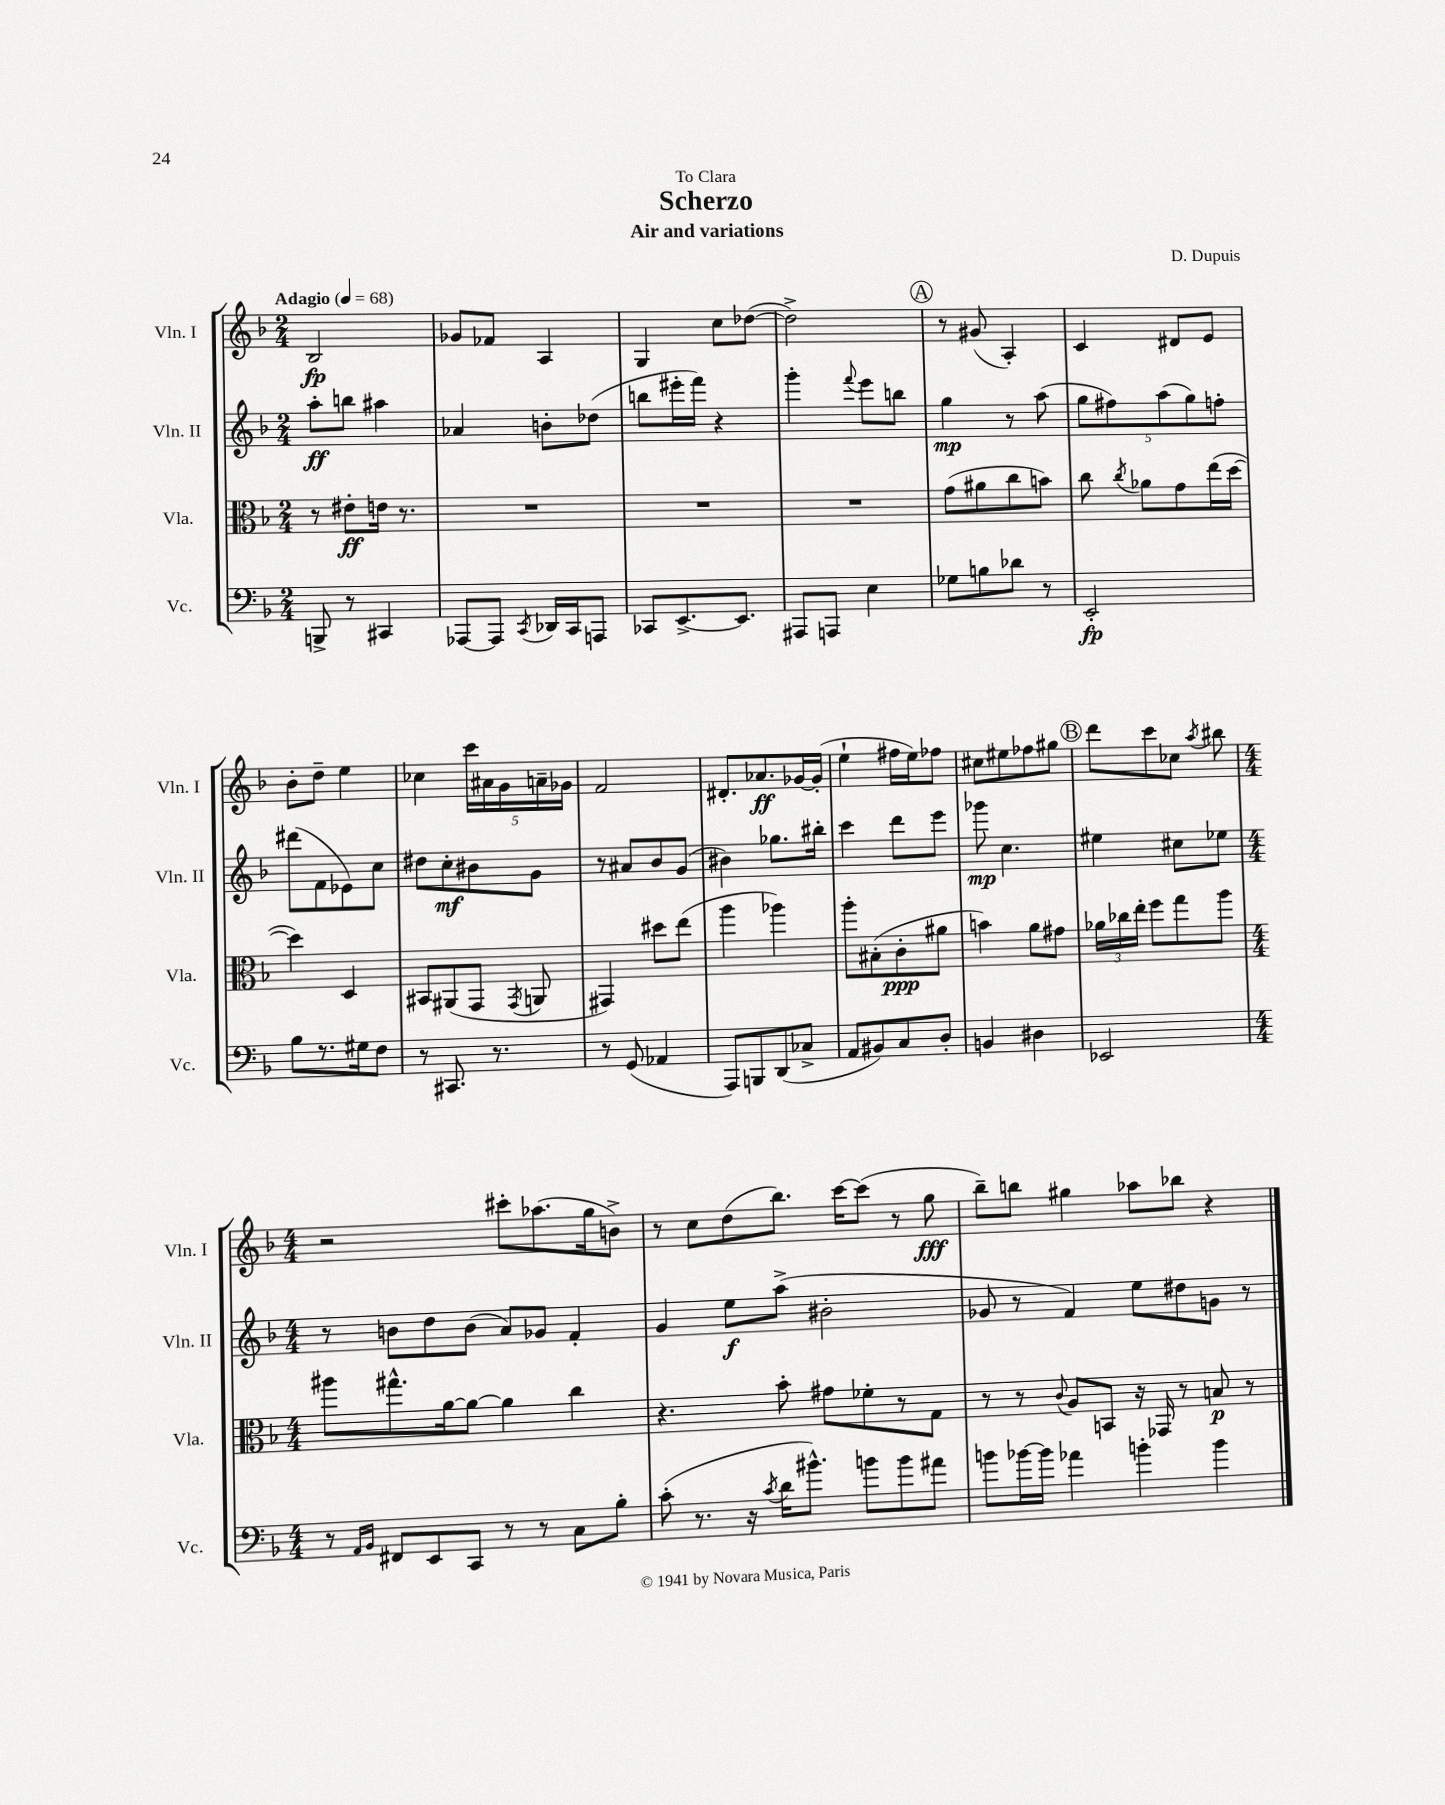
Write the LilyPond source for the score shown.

\header { title = "Scherzo" composer = "D. Dupuis" subtitle = "Air and variations" dedication = "To Clara" }
<<
\new StaffGroup <<
\new Staff = "s0" \with { instrumentName = "Vln. I" shortInstrumentName = "Vln. I" } {
    \clef treble \key f \major \numericTimeSignature \time 2/4 \tempo "Adagio" 4 = 68
    \autoBeamOff bes2\fp |
    ges'8[ fes'8] a4 |
    g4 c''8[ des''8]~( |
    des''2->) |
    \mark \markup { \circle "A" } r8 gis'8( a4-.) |
    c'4 dis'8[ e'8] |
    bes'8[-. d''8]-- e''4 |
    ces''4 \tuplet 5/4 { c'''16[ ais'16 g'16 a'16-- ges'16] } |
    f'2 |
    dis'8.[-. aes'8.\ff ges'16~ ges'16]-.( |
    e''4-! fis''16[ e''16) fes''8] |
    cis''8[ eis''8 fes''8 gis''8] |
    \mark \markup { \circle "B" } d'''8[ c'''8 ces''8] \acciaccatura { a''8 } bis''8 |
    \numericTimeSignature \time 4/4 r2 cis'''8[-. aes''8.( g''16 b'8]->) |
    r8 c''8[ d''8( bes''8.]) c'''16[~ c'''8]( r8 g''8\fff |
    bes''8[--) b''8] gis''4 aes''8[ bes''8] r4 \bar "|." |
}
\new Staff = "s1" \with { instrumentName = "Vln. II" shortInstrumentName = "Vln. II" } {
    \clef treble \key f \major \numericTimeSignature \time 2/4
    \autoBeamOff a''8[-.\ff b''8] ais''4 |
    aes'4 b'8[-. des''8]( |
    b''8[ eis'''16-. f'''16]) r4 |
    g'''4-. \appoggiatura { f'''8 } e'''8[ b''8] |
    \mark \markup { \circle "A" } g''4\mp r8 a''8( |
    \tuplet 5/4 { g''8[ fis''8) a''8( g''8) f''8]-. } |
    dis'''8[( f'8 ees'8) c''8] |
    dis''8[ c''8-.\mf bis'8 g'8] |
    r8 ais'8[ bes'8 g'8]( |
    bis'4) ges''8.[ bis''16]-. |
    c'''4 d'''8[ e'''8] |
    ges'''8\mp c''4. |
    \mark \markup { \circle "B" } eis''4 cis''8[ ees''8] |
    \numericTimeSignature \time 4/4 r8 b'8[ d''8 b'8]( a'8[) ges'8] f'4-. |
    g'4 e''8[\f a''8]->( bis'2-. |
    ges'8 r8 f'4) e''8[ dis''8 g'8] r8 \bar "|." |
}
\new Staff = "s2" \with { instrumentName = "Vla." shortInstrumentName = "Vla." } {
    \clef alto \key f \major \numericTimeSignature \time 2/4
    \autoBeamOff r8 eis'8[-.\ff e'16] r8. |
    R2 |
    R2 |
    R2 |
    \mark \markup { \circle "A" } g'8[( ais'8 c''8 b'8]) |
    c''8 \acciaccatura { c''8 } aes'8[ g'8 e''16( d''16]~ |
    d''4) d4 |
    bis,8[ ais,8( g,8] \acciaccatura { g,8 } a,8 |
    gis,4) dis''8[ e''8]( |
    a''4 aes''4) |
    a''8[-. bis8-.( c'8-.\ppp ais'8] |
    b'4) a'8[ gis'8] |
    \mark \markup { \circle "B" } \tuplet 3/2 { aes'16[ ces''16 e''16]-. } f''8[ g''8 a''8] |
    \numericTimeSignature \time 4/4 ais''8[ gis''8.-^ a'16~ a'8]~ a'4 c''4 |
    r4. bes'8-. gis'8[ fes'8-. r8 g8] |
    r8 r8 \appoggiatura { c'8 } a8[ b,8] r16 ges,16 r8 b8\p r8 \bar "|." |
}
\new Staff = "s3" \with { instrumentName = "Vc." shortInstrumentName = "Vc." } {
    \clef bass \key f \major \numericTimeSignature \time 2/4
    \autoBeamOff b,,8-> r8 cis,4 |
    aes,,8[~ aes,,8] \acciaccatura { c,8 } des,16[ c,16 a,,8] |
    ces,8[ e,8.~-> e,8.] |
    ais,,8[ a,,8] e4 |
    \mark \markup { \circle "A" } ges8[ b8 des'8] r8 |
    e,2-.\fp |
    bes8[ r8. gis16 f8] |
    r8 cis,8. r8. |
    r8 g,8( aes,4 |
    a,,8[) b,,8 d,8( ces8]-> |
    a,8[ bis,8) c8 d8]-. |
    b,4 dis4 |
    \mark \markup { \circle "B" } ees,2 |
    \numericTimeSignature \time 4/4 r8 \grace { a,16[ bes,16] } fis,8[ e,8 c,8] r8 r8 c8[ bes8]-. |
    c'8-.( r8. r16 \acciaccatura { c'8 } d'16[ bis'8.]-^) b'8[ b'8 ais'8] |
    b'8[ bes'16~ bes'16] aes'4 b'4-. b'4 \bar "|." |
}
>>
>>
\layout { \context { \Score \remove "Bar_number_engraver" } }
